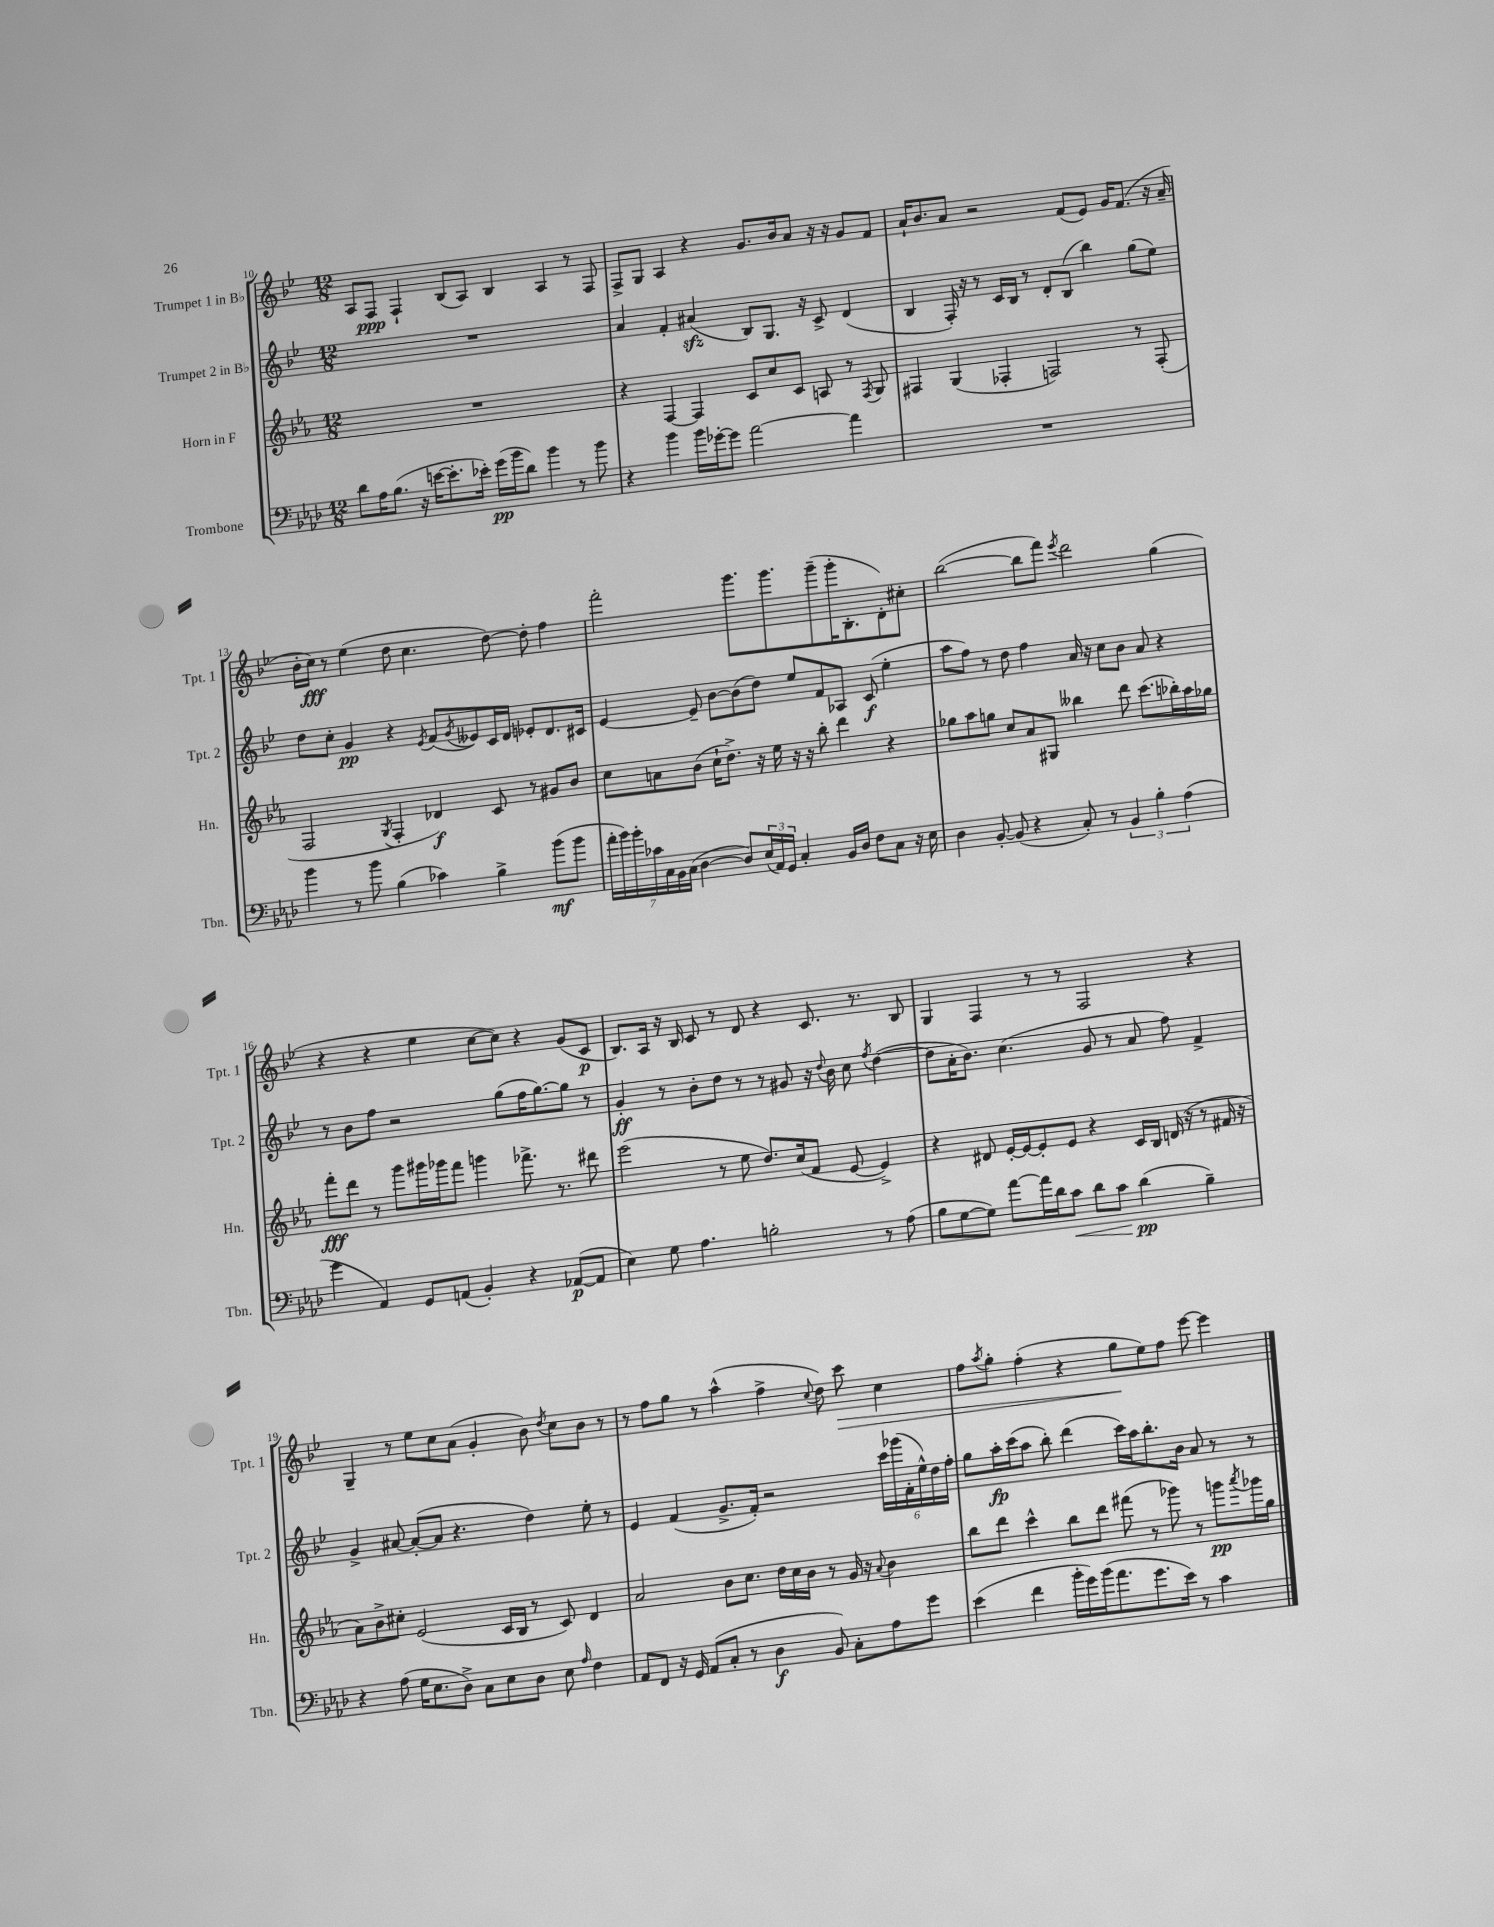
<<
\new StaffGroup <<
\new Staff = "s0" \with { instrumentName = "Trumpet 1 in Bb" shortInstrumentName = "Tpt. 1" } {
    \clef treble \key bes \major \numericTimeSignature \time 12/8
    a8 f8\ppp f4-! bes8( a8) bes4 a4 r8 f8 |
    f8-> g8 a4 r4 g'8. bes'16 a'8 r16 r16 g'8 f'8 |
    a'16-! bes'8. a'8 r2 f'8( ees'8) g'16 f'8.( r16 a'16-- |
    bes'16-. c''16\fff) r8 ees''4( d''8 c''4. d''8~) d''8-. f''4 |
    f'''2-. g'''8. g'''8. g'''8--( g'''16-. bes8.-. d'8-.) cis''8-. |
    bes''2~( bes''8 f'''8) \acciaccatura { ees'''8 } d'''2 g''4( |
    r4 r4 ees''4 c''8~ c''8) r4 g'8( c'8\p |
    bes8.) a16 r16 bes16 c'8 r8 d'8 r4 c'8. r8. bes8 |
    g4 f4 r8 r8 f2 r4 |
    g4-- r8 ees''8 c''8 a'8( g'4-. bes'8) \acciaccatura { d''8 } c''8 bes'8 r8 |
    r8 f''8 g''8 r8 a''4-^( f''4-> \appoggiatura { c''8 } d''8) c'''8\> c''4 |
    f''8 \acciaccatura { a''8 } g''8-. f''4-.( r4 g''8\! ees''8) f''8 ees'''8~ ees'''4 \bar "|." |
}
\new Staff = "s1" \with { instrumentName = "Trumpet 2 in Bb" shortInstrumentName = "Tpt. 2" } {
    \clef treble \key bes \major \numericTimeSignature \time 12/8
    R1. |
    a'4 f'4-. ais'4\sfz( bes8) g8. r16 c'8-> d'4( |
    bes4 f16-.) r16 r8 c'16 bes16 r8 d'8-. bes8( bes''4) g''8( ees''8) |
    d''8 c''8-. g'4\pp r4 \acciaccatura { ees'8 } f'8( \acciaccatura { g'8 } eeses'8) c'16 d'16 ees'8-. d'8. cis'16 |
    ees'4~ ees'8-- bes'8~ bes'8( d''8) ees''8 f'8 aes8 c'8\f( ees''4-. |
    a''8 f''8) r8 d''8 f''4 a'16 r16 c''8 bes'8 a'8 r4 |
    r8 bes'8 f''8 r2 g''8( f''16 g''8.~) g''8 r8 |
    g'4-.\ff r8 bes'8-. d''8 r8 r8 gis'8 r16 \appoggiatura { d''8 } bes'16 c''8 \acciaccatura { f''8 } d''4~( |
    d''8 a'16-. bes'8.) c''4.( g'8 r8 a'8 f''8) f'4-> |
    g'4-> ais'8~ ais'8~-.( ais'8 r4. d''4) ees''8-. r8 |
    ees'4 f'4( g'8.-> f'16-.) r2 \tuplet 6/4 { c'''16 ges'''16( f'16-. ees''16-^) d''16 f''16-. } |
    g''8 a''16-.\fp c'''16( a''8 bes''8-.) d'''4( c'''16) a''16 bes''8.-. bes'16 a'8 r8 r8 \bar "|." |
}
\new Staff = "s2" \with { instrumentName = "Horn in F" shortInstrumentName = "Hn." } {
    \clef treble \key ees \major \numericTimeSignature \time 12/8
    R1. |
    r4 f4~ f4 c'8 c''8 c'8 a8 r8 \acciaccatura { f8 } g8 |
    fis4 g4( fes4-. f2) r8 f8-.( |
    f2 \acciaccatura { g8 } f4-. des'4\f) c'8 r8 gis'8 bes'8 |
    c''8 a'8 bes'8( c''16-! d''8.->) r16 ees''16 r16 r16 bes''8-. d'''4 r4 |
    ges''8 aes''8 g''8 c''8 aes'8 gis8 beses''4 d'''8 c'''8.( bes''16-.) aes''16 ges''16 |
    f'''8-.\fff d'''8 r8 g'''8 gis'''16 ges'''16 f'''8 g'''4 fes'''8.-> r8. dis'''8 |
    ees'''2( r8 ees''8 d''8.) c''16( f'8 ees'8~ ees'4->) |
    r4 dis'8 ees'16~-. ees'16~ ees'8-. ees'8 r4 c'16 bes16 d'16( r16 r8 fis'16 r16 |
    aes'8) bes'8-> cis''8-. ees'2( c'16 bes16 r8 c'8) d'4 |
    aes'2 bes'8 c''8. d''16 c''16 bes'16 r8 g'16 r16 \appoggiatura { aes'8 } bes'4 |
    bes''8 d'''8 c'''4-^ bes''8 d'''8 fis'''8( r8 ges'''8) r8 g'''8\pp \acciaccatura { aes'''8 } ges'''16 g''16 \bar "|." |
}
\new Staff = "s3" \with { instrumentName = "Trombone" shortInstrumentName = "Tbn." } {
    \clef bass \key aes \major \numericTimeSignature \time 12/8
    des'8 aes16 bes8.( r16 e'16~ e'8.-. ees'16-.) g'16\pp( bes'16 des'8) bes'4 r8 bes'8 |
    r4 bes'4 bes'16 ges'16~-. ges'8 aes'2~ aes'4 |
    R1. |
    bes'4 r8 bes'8 bes4( ces'4) bes4-> bes'8\mf( bes'8 |
    \tuplet 7/4 { aes'16-. bes'16) bes'16-. ces'16 c16 bes,16 c16( } des4~ des8) \tuplet 3/2 { ees16( aes,16) g,16 } c4-. bes,16 des16 f8 c8 r16 ees16 |
    des4 bes,8~-. bes,8( r4 c8-.) r8 \tuplet 3/2 { bes,4 bes4-. aes4( } |
    g'4 aes,4) g,8 a,8( bes,4-.) r4 aes,8~\p( aes,8 |
    ees4) g8 aes4. b2-. r8 aes8( |
    bes8 g8~ g8) aes'8~ aes'16 des'16 c'8\< des'8 c'8 des'4\pp\!( bes4--) |
    r4 aes8( g16 ees8. des8->) c8 ees8 des8 ees8 \grace { aes16 } f4 |
    aes,8 f,8 r16 g,16 aes,8( c8-. r8 des4\f bes,8) c8-. aes8 g'8 |
    ees'4( f'4 bes'16-. g'16) bes'16( aes'8. g'8. ees'16) r8 c'4 \bar "|." |
}
>>
>>
\layout { \context { \Score currentBarNumber = #10 } }
